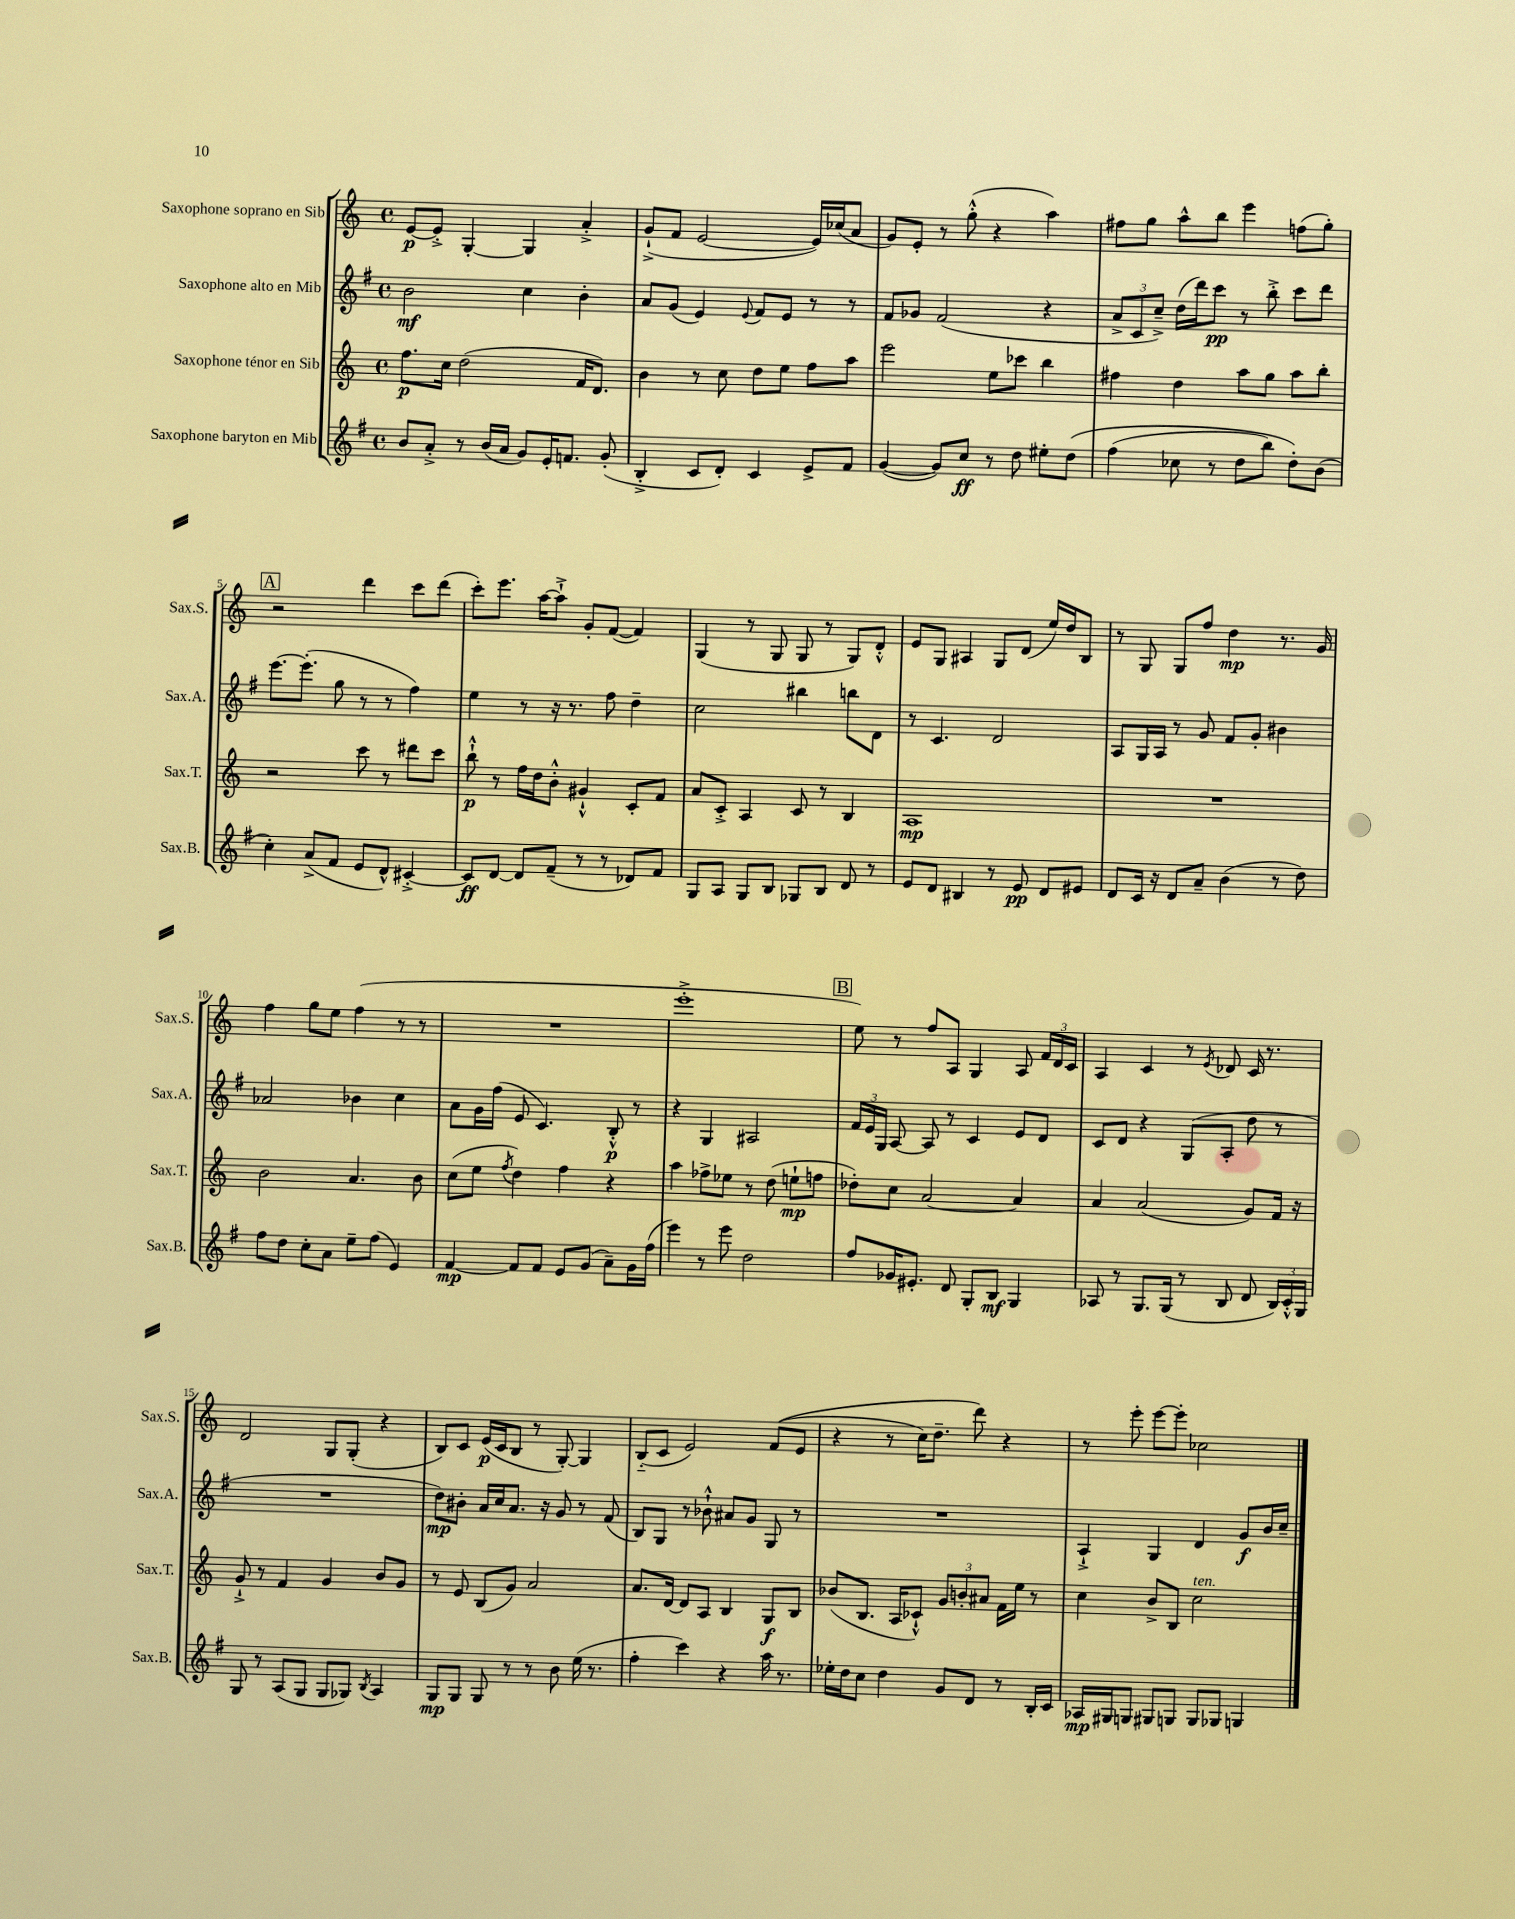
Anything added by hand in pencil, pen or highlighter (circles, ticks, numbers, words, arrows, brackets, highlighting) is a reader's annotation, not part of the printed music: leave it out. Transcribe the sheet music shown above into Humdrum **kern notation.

**kern	**kern	**kern	**kern
*staff4	*staff3	*staff2	*staff1
*clefG2	*clefG2	*clefG2	*clefG2
*k[f#]	*k[]	*k[f#]	*k[]
*M4/4	*M4/4	*M4/4	*M4/4
*met(c)	*met(c)	*met(c)	*met(c)
8b	8.ff	2b	[8e
8a'^	.	.	8e'^]
.	16cc	.	.
8r	(2dd	.	[4G'
(16b	.	.	.
16a	.	.	.
8g)	.	4cc	4G]
16e'	.	.	.
8.f	.	.	.
.	16f	4b'	4a'^
.	8.d)	.	.
(8g'	.	.	.
=	=	=	=
4B'^	4b	8a	(8g`^
.	.	(8g	8f
8c	8r	4e)	[2e
8d')	8cc	.	.
.	.	8qqe	.
4c	8dd	8f#	.
.	8ee	8e	.
8e^	8ff	8r	16e])
.	.	.	(16cc-
8f#	8aa	8r	8a
=	=	=	=
([4g	2eee	8f#	8g)
.	.	8g-	8e'
8g])	.	(2f#	8r
8cc	.	.	(8gg'^^
8r	8ee	.	4r
8dd	8ccc-	.	.
8ee#'	4bb	4r	4aa)
&(8dd	.	.	.
=	=	=	=
(4ff#	4ff#	12a^	8ff#
.	.	12c	.
.	.	.	8gg
.	.	12cc~^)	.
8cc-	4dd	(16dd	8aa^^
.	.	16ddd)	.
8r	.	8ccc	8bb
8dd	8aa	8r	4eee
8bb)	8gg	8bb'^	.
8dd'&)	8aa	8ccc	(8ff
(8b	8bb'	8ddd	8gg')
=	=	=	=
4cc')	2r	[8.eee	2r
.	.	(8.eee']	.
(8a^	.	.	.
8f#	.	8gg	.
8e	8ccc	8r	4ddd
8d^^)	8r	8r	.
[4c#'^	8ddd#	4ff#)	8ccc
.	8ccc	.	(8ddd
=	=	=	=
8c#]	8bb`^^	4ee	8ccc')
[8d	8r	.	8.eee
8d]	16ff	8r	.
.	16dd	.	[16aa
(8f#~	8b'^^	16r	8aa`^]
.	.	8.r	.
8r	4g#`^^	.	8g'
8r	.	8ff#	([8f
8d-)	8c'	4dd~	4f])
8f#	8f	.	.
=	=	=	=
8G	8a	2cc	(4G
8A	8c'^	.	.
8G	4A	.	8r
8B	.	.	8G
8G-	8c	4bb#	8G
8B	8r	.	8r
8d	4B	8bb	8G)
8r	.	8d	8d'^^
=	=	=	=
8e	1A	8r	8e
8d	.	4.c	8G
4B#	.	.	4A#
8r	.	2d	8G
8e	.	.	(8d
8d	.	.	16ee)
.	.	.	16dd
8e#	.	.	8B
=	=	=	=
8d	1r	8A	8r
16c	.	16G	8G
16r	.	16A	.
8d	.	8r	8G
8a~	.	8g	8ff
(4b	.	8f#	4dd
.	.	8g'	.
8r	.	4b#	8.r
8dd)	.	.	.
.	.	.	16g
=	=	=	=
8ff#	2b	2a-	4ff
8dd	.	.	.
8cc'	.	.	8gg
8a	.	.	8ee
8ee~	4.a	4b-	(4ff
(8ff#	.	.	.
4e)	.	4cc	8r
.	8b	.	8r
=	=	=	=
[4f#	(8cc	8a	1r
.	8ee	16g	.
.	.	(16ff#	.
.	8qff	.	.
8f#]	4dd)	8e	.
8f#	.	4.c)	.
8e	4ff	.	.
(8g	.	.	.
8a~)	4r	8B'^^	.
16g	.	8r	.
(16ff#	.	.	.
=	=	=	=
4eee)	4aa	4r	1eee'^
8r	8ff-^	4G	.
8eee	8ee-	.	.
2dd	8r	2A#	.
.	(8dd	.	.
.	8ee`	.	.
.	8ff	.	.
=	=	=	=
8ff#	8dd-')	24f#	8ee)
.	.	24e	.
.	.	24G	.
16g-	8cc	[8A	8r
8.e#'	.	.	.
.	[2a	8A]	8ff
8d	.	8r	8A
8G'	.	4c	4G
8B	.	.	.
4G	4a]	8e	8A
.	.	8d	24f
.	.	.	24d
.	.	.	24c
=	=	=	=
8A-	4a	8c	4A
8r	.	8d	.
8.G	(2a	4r	4c
(16G	.	.	.
8r	.	(8G	8r
.	.	.	8qe
8B	.	8A'	8d-
8d	8g)	8dd	16c
.	.	.	8.r
24B)	16f	8r	.
24c'^^	.	.	.
.	16r	.	.
24G	.	.	.
=	=	=	=
8G	8g`^	1r	2d
8r	8r	.	.
(8A	4f	.	.
8G	.	.	.
8G	4g	.	8G
8G-)	.	.	(8G'
8qB	.	.	.
4A	8b	.	4r
.	8g	.	.
=	=	=	=
8G	8r	8dd)	8B)
8G	8e	8b#'	8c
8G	(8B	16a	(16e
.	.	16cc	16c
8r	8g)	8.a	8B
8r	2a	.	8r
.	.	16r	.
8b	.	8g	[8G')
(16ee	.	8r	4G]
8.r	.	.	.
.	.	(8f#	.
=	=	=	=
4ff#'	8.a	8B)	(8B'~
.	.	8G	8c
.	[16d	.	.
4ccc)	8d]	8r	2e)
.	8A	8b-`^^	.
4r	4B	8a#	.
.	.	8g	.
16aa	8G	8G	&((8f
8.r	.	.	.
.	8B	8r	8e
=	=	=	=
16ee-'	(8b-	1r	4r
16dd	.	.	.
8cc	8.B	.	.
4dd	.	.	8r
.	16A	.	.
.	8c-`^^)	.	16cc)
.	.	.	8.dd~
8g	12g	.	.
.	12b'	.	.
8d	.	.	8ddd&)
.	12a#	.	.
8r	16f	.	4r
.	16ee	.	.
16B'	8r	.	.
16c	.	.	.
=	=	=	=
16A-	4cc	4A`^	8r
16G#	.	.	.
8G	.	.	8eee'
8G#	8b^	4G	[8eee
8G	8B	.	8eee']
8G	2cc	4d	2cc-
8G-	.	.	.
4G	.	8g	.
.	.	16b	.
.	.	16cc~	.
==	==	==	==
*-	*-	*-	*-
